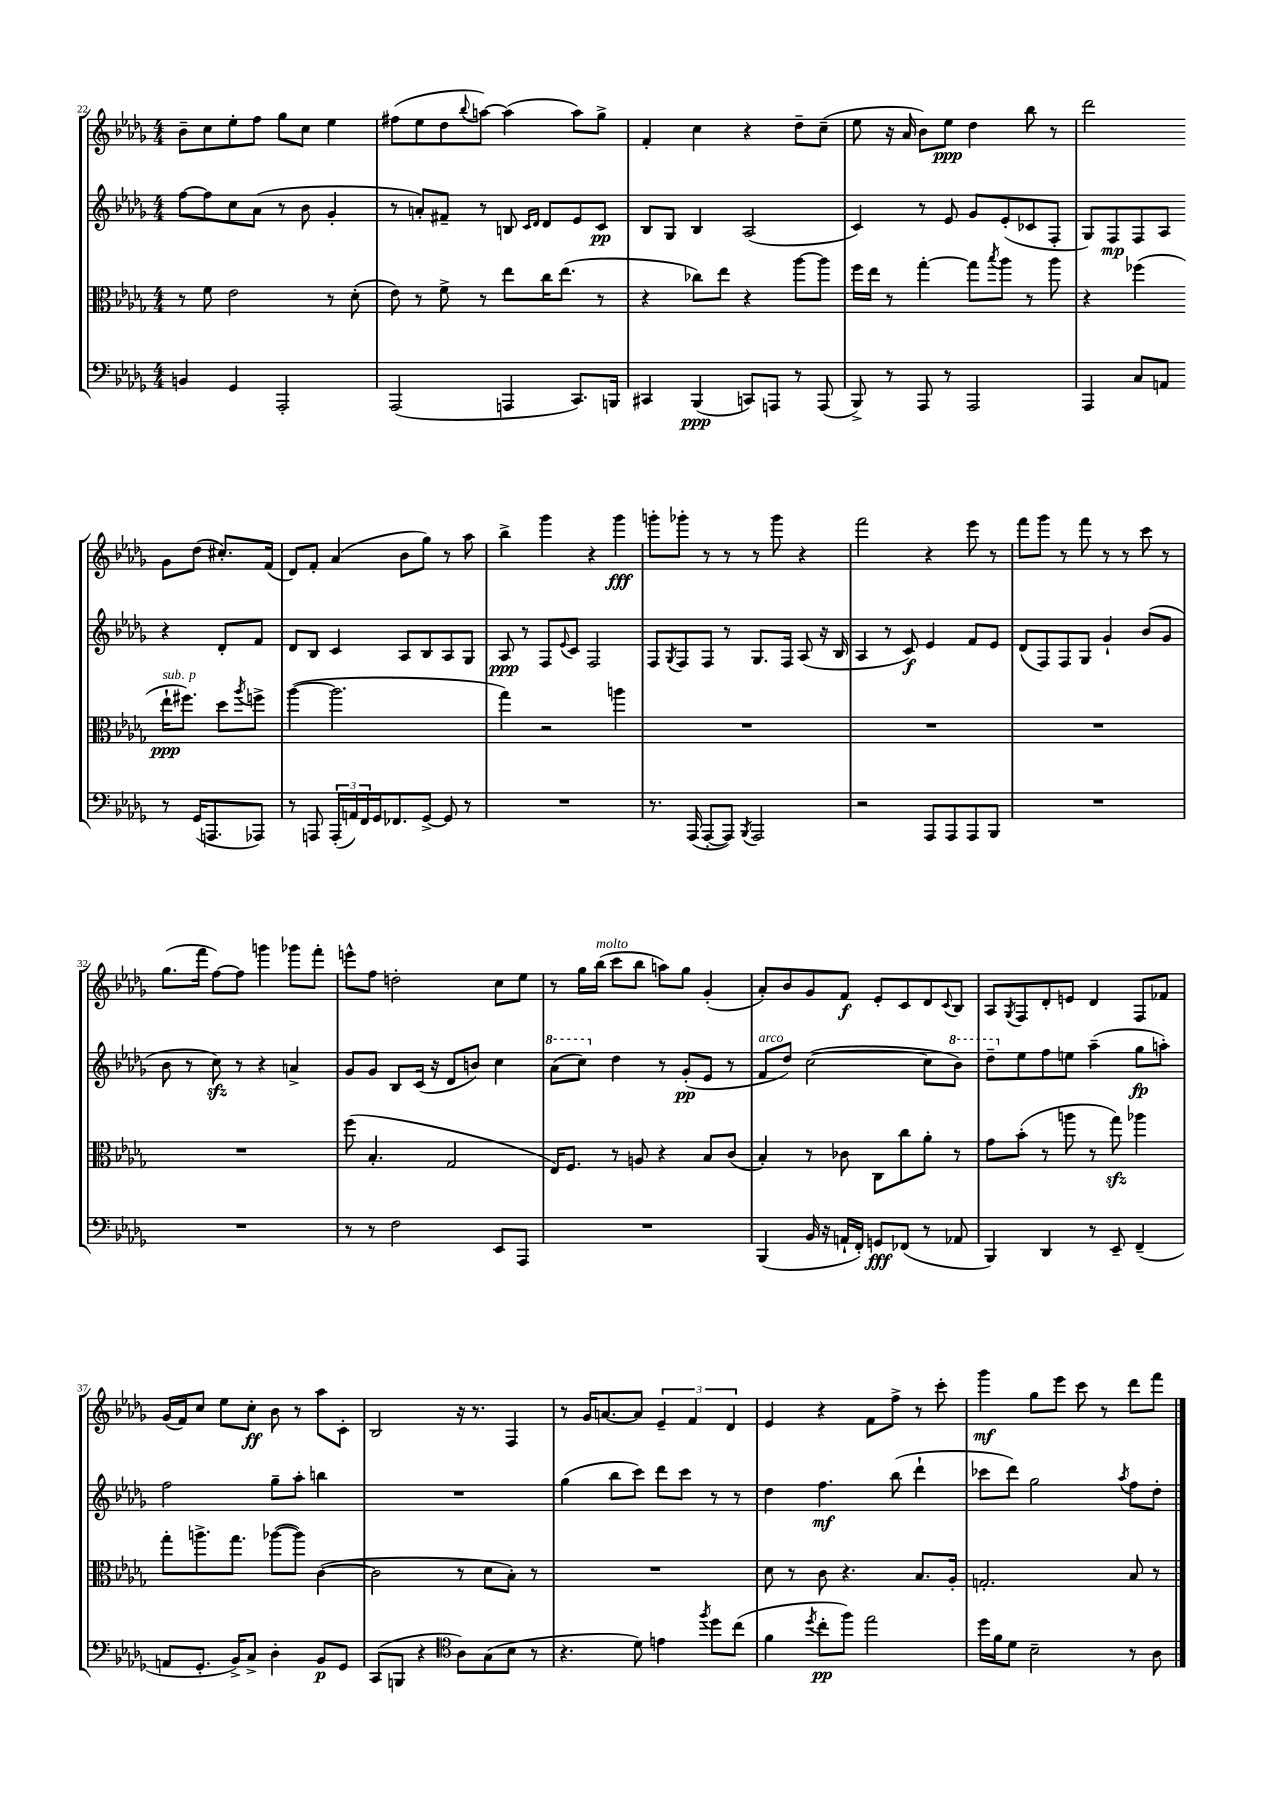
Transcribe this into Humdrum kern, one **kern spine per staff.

**kern	**kern	**kern	**kern
*staff4	*staff3	*staff2	*staff1
*clefF4	*clefC3	*clefG2	*clefG2
*k[b-e-a-d-g-]	*k[b-e-a-d-g-]	*k[b-e-a-d-g-]	*k[b-e-a-d-g-]
*M4/4	*M4/4	*M4/4	*M4/4
4BB	8r	[8ff	8b-~
.	8f	8ff]	8cc
4GG-	2e-	8cc	8ee-'
.	.	(8a-	8ff
2AAA-'	.	8r	8gg-
.	.	8b-	8cc
.	8r	4g-'	4ee-
.	(8d-'	.	.
=	=	=	=
(2AAA-	8e-)	8r	(8ff#
.	8r	8a')	8ee-
.	8f^	8f#~	8dd-
.	.	.	8qqbb-
.	8r	8r	[8aa)
4AAA	8ee-	8B	(4aa]
.	.	16qqc	.
.	.	16qqd-	.
.	16cc	8d-	.
.	(8.ee-	.	.
8.CC)	.	8e-	8aa)
.	8r	8c	8gg-^
16BBB	.	.	.
=	=	=	=
4CC#	4r	8B-	4f'
.	.	8G-	.
(4BBB-	8cc-)	4B-	4cc
.	8ee-	.	.
8CC)	4r	(2A-	4r
8AAA	.	.	.
8r	[8aa-	.	8dd-~
(8AAA	8aa-]	.	(8cc~
=	=	=	=
8BBB-^)	16ff	4c)	8ee-
.	16ee-	.	.
8r	8r	.	16r
.	.	.	16a-
8AAA-	[4gg-'	8r	8b-)
8r	.	8e-	8ee-
2AAA-	8gg-]	8g-	4dd-
.	8qbb-	.	.
.	8aa-	(8e-'	.
.	8r	8c-	8bb-
.	8aa-	8F'	8r
=	=	=	=
4AAA-	4r	8G-)	2ddd-
.	.	8F	.
8C	(4ff-	8F	.
8AA	.	8A-	.
8r	16ee-`	4r	8g-
.	8.ff#)	.	.
(16GG-	.	.	(8dd-
8.AAA	.	.	.
.	8dd-	8d-'	8.cc#')
.	8qaa-	.	.
8AAA-)	8ff^	8f	.
.	.	.	(16f
=	=	=	=
8r	([4aa-	8d-	8d-)
8AAA	.	8B-	8f'
(24AAA'	2.aa-]	4c	(4a-
24AA)	.	.	.
24FF	.	.	.
16GG-	.	.	.
8.FF-	.	.	.
.	.	8A-	8b-
[8GG-^	.	8B-	8gg-)
8GG-]	.	8A-	8r
8r	.	8G-	8aa-
=	=	=	=
1r	4gg-)	8A-	4bb-^
.	.	8r	.
.	2r	8F	4ggg-
.	.	8qqe-	.
.	.	8c	.
.	.	2F	4r
.	4aa	.	4ggg-
=	=	=	=
8.r	1r	8F	8ggg'
.	.	8qG-	.
.	.	8F	8ggg-'
(16AAA-	.	.	.
[8AAA-'	.	8F	8r
8AAA-])	.	8r	8r
8qBBB-	.	.	.
2AAA-	.	8.G-	8r
.	.	.	8ggg-
.	.	16F	.
.	.	(8A-	4r
.	.	16r	.
.	.	16B-	.
=	=	=	=
2r	1r	4A-	2fff
.	.	8r	.
.	.	8c)	.
8AAA-	.	4e-	4r
8AAA-	.	.	.
8AAA-	.	8f	8eee-
8BBB-	.	8e-	8r
=	=	=	=
1r	1r	(8d-	8fff
.	.	8F)	8ggg-
.	.	8F	8r
.	.	8G-	8fff
.	.	4g-`	8r
.	.	.	8r
.	.	(8b-	8ccc
.	.	8g-	8r
=	=	=	=
1r	1r	8b-	(8.gg-
.	.	8r	.
.	.	.	16fff
.	.	8cc)	[8ff)
.	.	8r	8ff]
.	.	4r	4ggg
.	.	4a^	8ggg-
.	.	.	8fff'
=	=	=	=
8r	(8ff	8g-	8eee^^
8r	4.B-'	8g-	8ff
2F	.	8B-	2dd'
.	.	(16c	.
.	.	16r	.
.	2G-	8d-	.
.	.	8b)	.
8EE-	.	4cc	8cc
8AAA-	.	.	8ee-
=	=	=	=
1r	16E-)	(8aa-	8r
.	8.F	.	.
.	.	8ccc)	16gg-
.	.	.	(16bb-
.	8r	4dd-	8ccc
.	8A	.	8bb-
.	4r	8r	8aa)
.	.	(8g-'	8gg-
.	8B-	8e-	(4g-'
.	(8c	8r	.
=	=	=	=
(4BBB-	4B-')	8f	8a-')
.	.	8dd-)	8b-
16BB-	8r	([2cc	8g-
16r	.	.	.
16AA`	8c-	.	8f
16FF')	.	.	.
8GG	8C	.	8e-'
(8FF-	8cc	.	8c
8r	8a-'	8cc]	8d-
.	.	.	8qqc
8AA-	8r	8bb-)	8B-
=	=	=	=
4BBB-)	8g-	8ddd-~	8A-
.	.	.	8qG-
.	(8b-'	8ee-	8F
4DD-	8r	8ff	8d-'
.	8aa	8ee	8e
8r	8r	(4aa-~	4d-
8EE-~	8gg-)	.	.
(4FF~	4aa-	8gg-	8F
.	.	8aa')	8f-
=	=	=	=
8AA	8gg-'	2ff	(16g-
.	.	.	16f)
8.GG-'	8.aa^	.	8cc
.	.	.	8ee-
16BB-^)	8.gg-	.	.
8C^	.	.	8cc'
4D-'	([8aa-	8gg-~	8b-
.	8aa-])	8aa-'	8r
8BB-	([4c	4bb	8aa-
8GG-	.	.	8c'
=	=	=	=
(8CC	2c]	1r	2B-
8BBB	.	.	.
4r	.	.	.
*clefC4	*	*	*
8A-)	8r	.	16r
.	.	.	8.r
(8G-	8d-	.	.
8B-	8B-')	.	4F
8r	8r	.	.
=	=	=	=
4.r	1r	(4gg-	8r
.	.	.	16g-
.	.	.	[8.a
.	.	8bb-	.
8d-)	.	8ccc)	8a]
4e	.	8ddd-	6e-~
.	.	8ccc	.
.	.	.	6f
8qff	.	.	.
8dd-	.	8r	.
.	.	.	6d-
(8cc	.	8r	.
=	=	=	=
4f	8d-	4dd-	4e-
.	8r	.	.
8qdd-	.	.	.
8cc'	8c	4.ff	4r
8ff)	4.r	.	.
2ee-	.	.	8f
.	.	(8bb-	8ff^
.	8.B-	4ddd-`	8r
.	.	.	8ccc'
.	16A-'	.	.
=	=	=	=
16dd-	2.G'	8ccc-	4ggg-
16f	.	.	.
8d-	.	8ddd-)	.
2B-~	.	2gg-	8gg-
.	.	.	8eee-
.	.	.	8ccc
.	.	.	8r
.	.	8qaa-	.
8r	8B-	8ff	8ddd-
8A-	8r	8dd-'	8fff
==	==	==	==
*-	*-	*-	*-
